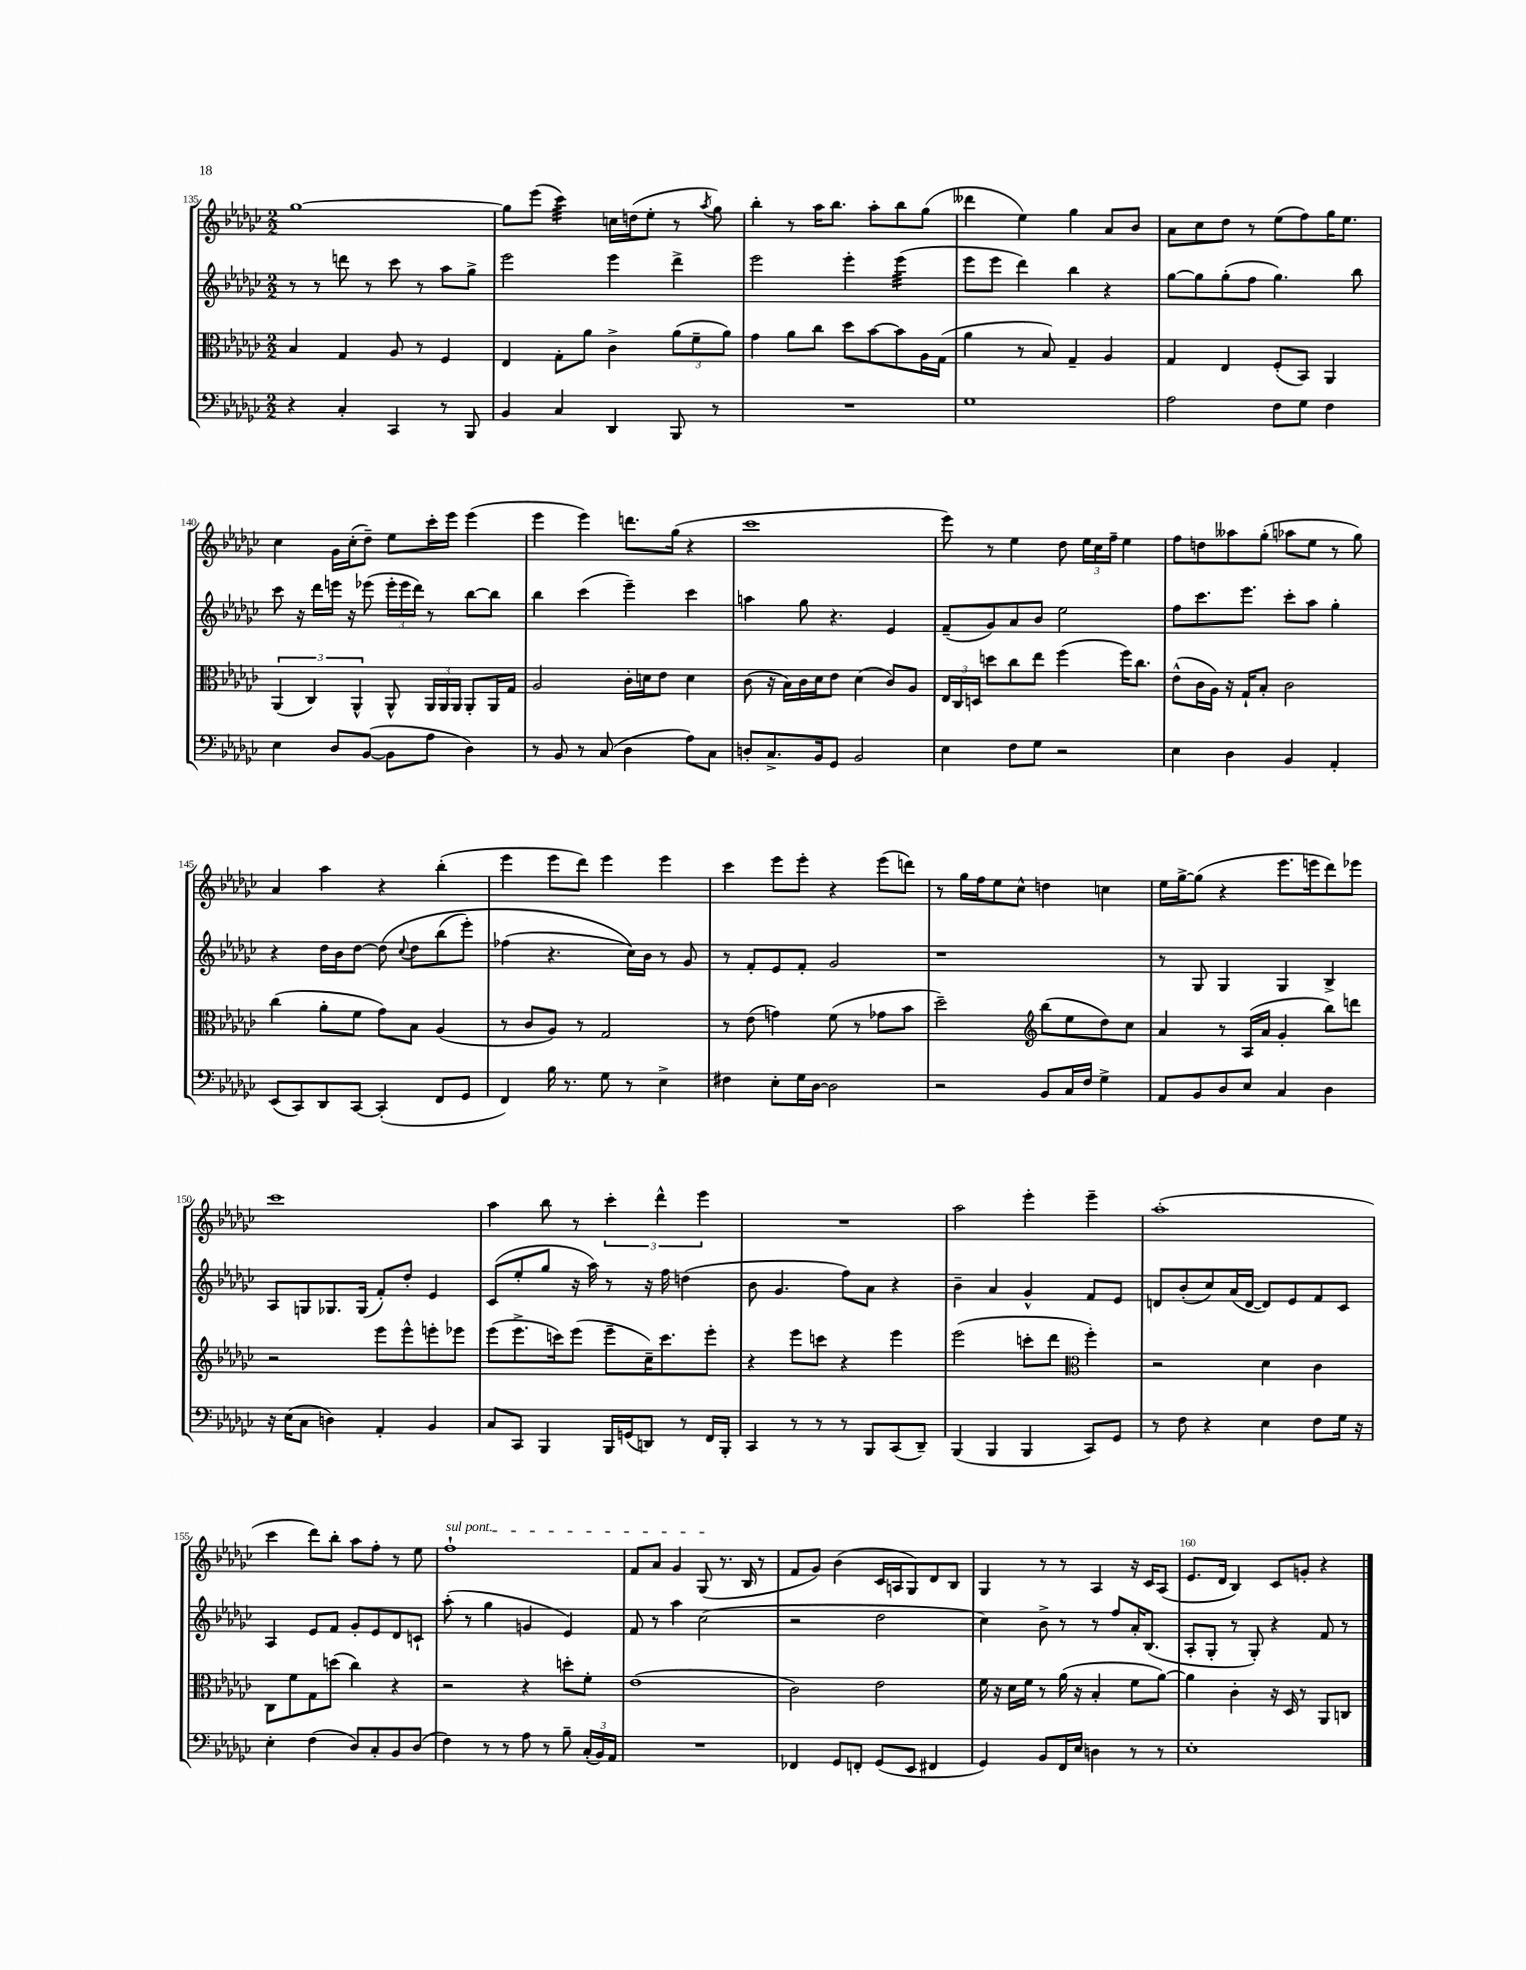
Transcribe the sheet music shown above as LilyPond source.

<<
\new StaffGroup <<
\new Staff = "s0" {
    \clef treble \key ges \major \numericTimeSignature \time 2/2
    \autoBeamOff ges''1~ |
    ges''8[ ees'''8]( ces'''4:32) c''16[ d''16( ees''8]-. r8 \acciaccatura { aes''8 } ges''8) |
    bes''4-. r8 aes''16[ bes''8.] aes''8[-. bes''8 ges''8]( |
    deses'''4 ees''4) ges''4 aes'8[ bes'8] |
    aes'8[ ces''8 des''8] r8 ees''8[( f''8) ges''16 ees''8.] |
    ces''4 ges'16[ ces''16-.( des''8]--) ees''8[ ces'''16-. ees'''16] ees'''4( |
    ees'''4 ees'''4) d'''8.[ ges''16]( r4 |
    ces'''1 |
    ees'''8) r8 ees''4 des''8 \tuplet 3/2 { ees''16[ ces''16 f''16]-- } ees''4 |
    f''8[ d''8 aeses''8 ges''8]-.( aes''8[ ees''8] r8 ges''8) |
    aes'4 aes''4 r4 bes''4-.( |
    ees'''4 ees'''8[ des'''8]) ees'''4 ees'''4 |
    ces'''4 ees'''8[ ees'''8]-. r4 ees'''8[( d'''8]) |
    r8 ges''16[ f''16 ees''8 ces''8]-^ d''4 c''4 |
    ees''16[ ges''16~-> ges''8]( r4 ees'''8.[ e'''16 des'''8) ees'''8] |
    ces'''1 |
    aes''4 bes''8 r8 \tuplet 3/2 { ces'''4-. des'''4-^ ees'''4 } |
    R1 |
    aes''2 ees'''4-. ees'''4-- |
    aes''1-.( |
    ces'''4 des'''8[) bes''8]-. aes''8[ f''8]-. r8 ees''8 |
    \once \override TextSpanner.bound-details.left.text = \markup { \italic "sul pont." } f''1-!\startTextSpan |
    f'8[ aes'8] ges'4 ges8\stopTextSpan( r8. bes16 r8 |
    f'8[ ges'8]) bes'4( ces'16[ a16 ges8) des'8 bes8] |
    ges4 r8 r8 aes4 r16 ces'16[ aes8]( |
    ees'8.[ des'16] bes4) ces'8[ g'8]-. r4 \bar "|." |
}
\new Staff = "s1" {
    \clef treble \key ges \major \numericTimeSignature \time 2/2
    \autoBeamOff r8 r8 d'''8 r8 ces'''8 r8 aes''8[ ges''8]-> |
    ees'''2 ees'''4 des'''4-> |
    ees'''2 ees'''4-. ees'''4:32( |
    ees'''8[ ees'''8] des'''4) bes''4 r4 |
    ges''8[~ ges''8 ges''8-.( f''8] ges''4.) bes''8 |
    ces'''8 r16 des'''16[ e'''16] r16 ees'''8( \tuplet 3/2 { ees'''16[-. ees'''16 des'''16]) } r8 bes''8[~ bes''8] |
    bes''4 ces'''4( ees'''4--) ces'''4 |
    a''4 ges''8 r4. ees'4 |
    f'8[--( ges'8) aes'8 bes'8] ees''2 |
    f''8[ ces'''8. ees'''8.] ces'''8[-. aes''8] ges''4-. |
    r4 des''16[ bes'16 des''8]~ des''8\( \appoggiatura { ces''8 } des''8[ bes''8( ees'''8]-.) |
    fes''4( r4. ces''16[)\) bes'16] r8 ges'8 |
    r8 f'8[-. ees'8 f'8]-. ges'2 |
    r1 |
    r8 ges8 ges4 ges4 bes4-> |
    aes8[ g8 ges8. ges16]( f'8[-.) des''8]-. ees'4 |
    ces'8[( ees''8-. ges''8] r16 aes''16) r8 r16 f''16 d''4( |
    bes'8 ges'4. f''8[) aes'8] r4 |
    bes'4-- aes'4 ges'4-^ f'8[ ees'8] |
    d'8[ bes'8-.( ces''8) aes'16( d'16]~ d'8[) ees'8 f'8 ces'8] |
    aes4 ees'8[ f'8] ges'8[-. ees'8 des'8 c'8]-! |
    aes''8-.( r8 ges''4 g'4 ees'4) |
    f'8 r8 aes''4 ces''2( |
    r2 des''2 |
    ces''4) bes'8-> r8 r8 f''8[ aes'16-. bes8.]( |
    aes8[-. ges8]-. r8 ges8-.) r4 f'8 r8 \bar "|." |
}
\new Staff = "s2" {
    \clef alto \key ges \major \numericTimeSignature \time 2/2
    \autoBeamOff bes4 ges4 aes8 r8 f4 |
    ees4 ges8[-. aes'8] ces'4-> \tuplet 3/2 { aes'8[( f'8-- aes'8]) } |
    ges'4 aes'8[ ces''8] des''8[ bes'8~ bes'8 aes16 ges16]( |
    aes'4 r8 bes8) ges4-- aes4 |
    ges4 ees4 f8[-.( bes,8]) aes,4 |
    \tuplet 3/2 { aes,4( ces4) aes,4-^ } aes,8-^ \tuplet 3/2 { aes,16[ aes,16 aes,16] } aes,8[-. aes,16 ges16] |
    aes2 ces'16[-. d'16 ees'8] d'4 |
    ces'8( r16 bes16[) ces'16 des'16 ees'8] des'4( ces'8[) aes8] |
    \tuplet 3/2 { ees16[ ces16 d16] } d''8[ ces''8 ees''8] f''4( f''16[) ces''8.] |
    ees'8[-^( ces'16 aes16]) r16 ges16[-! bes8]-. ces'2 |
    ces''4( aes'8[-. f'8] ges'8[) bes8] aes4( |
    r8 ces'8[ aes8]) r8 ges2 |
    r8 ees'8( g'4) f'8( r8 ges'8[ bes'8] |
    des''2--) \clef treble bes''8[( ees''8 des''8) ces''8] |
    aes'4 r8 aes16[( aes'16] ges'4-. bes''8[) d'''8] |
    r2 ees'''8[ ees'''8-^ e'''8-. ees'''8] |
    ees'''8[( ees'''8.-> c'''16) ees'''8]( ees'''8[-- ces''16--) c'''8. ees'''8]-. |
    r4 ees'''8[ c'''8] r4 ees'''4 |
    ees'''2( c'''8[-. des'''8] \clef alto f''4-.) |
    r2 des'4 ces'4 |
    ces8[ f'8 ges8 d''8]( ces''4) r4 |
    r2 r4 d''8[-. f'8]-. |
    ees'1( |
    ces'2) ees'2 |
    f'16 r16 des'16[ f'16] r8 aes'16( r16 bes4-. f'8[ aes'8]~) |
    aes'4 ces'4-. r16 des16 r8 aes,8[ c8] \bar "|." |
}
\new Staff = "s3" {
    \clef bass \key ges \major \numericTimeSignature \time 2/2
    \autoBeamOff r4 ces4-. ces,4 r8 bes,,8 |
    bes,4 ces4 des,4 bes,,8 r8 |
    R1 |
    ges1 |
    aes2 f8[ ges8] f4 |
    ees4 des8[ bes,8]~( bes,8[ aes8] des4) |
    r8 bes,8 r8 ces8( des4 aes8[) ces8] |
    d8[-. ces8.-> bes,16 ges,8] bes,2 |
    ees4 f8[ ges8] r2 |
    ees4 des4 bes,4 aes,4-. |
    ees,8[( ces,8) des,8 ces,8]~ ces,4-.( f,8[ ges,8] |
    f,4) bes16 r8. ges8 r8 ees4-> |
    fis4 ees8[-. ges16 des16]~ des2 |
    r2 bes,8[ ces16 f16] ges4-> |
    aes,8[ bes,8 des8 ees8] ces4 des4 |
    r16 ees16[( ces8] d4) aes,4-. bes,4 |
    ces8[ ces,8] bes,,4 bes,,16[ g,16( d,8]) r8 f,16[ bes,,16]-. |
    ces,4 r8 r8 r8 bes,,8[ ces,8( des,8]--) |
    bes,,4( bes,,4 bes,,4 ces,8[) ges,8] |
    r8 f8 r4 ees4 f8[ ges16] r16 |
    ees4-. f4( des8[) ces8-. bes,8 des8]( |
    f4) r8 r8 aes8 r8 bes8-- \tuplet 3/2 { ces16[-.( bes,16) aes,16] } |
    R1 |
    fes,4 ges,8[ f,8]-. ges,8[( ees,8] fis,4 |
    ges,4) bes,8[ f,16 ees16] d4 r8 r8 |
    ees1-. \bar "|." |
}
>>
>>
\layout { \context { \Score currentBarNumber = #135 \override BarNumber.break-visibility = ##(#f #t #t) barNumberVisibility = #(every-nth-bar-number-visible 5) } }
